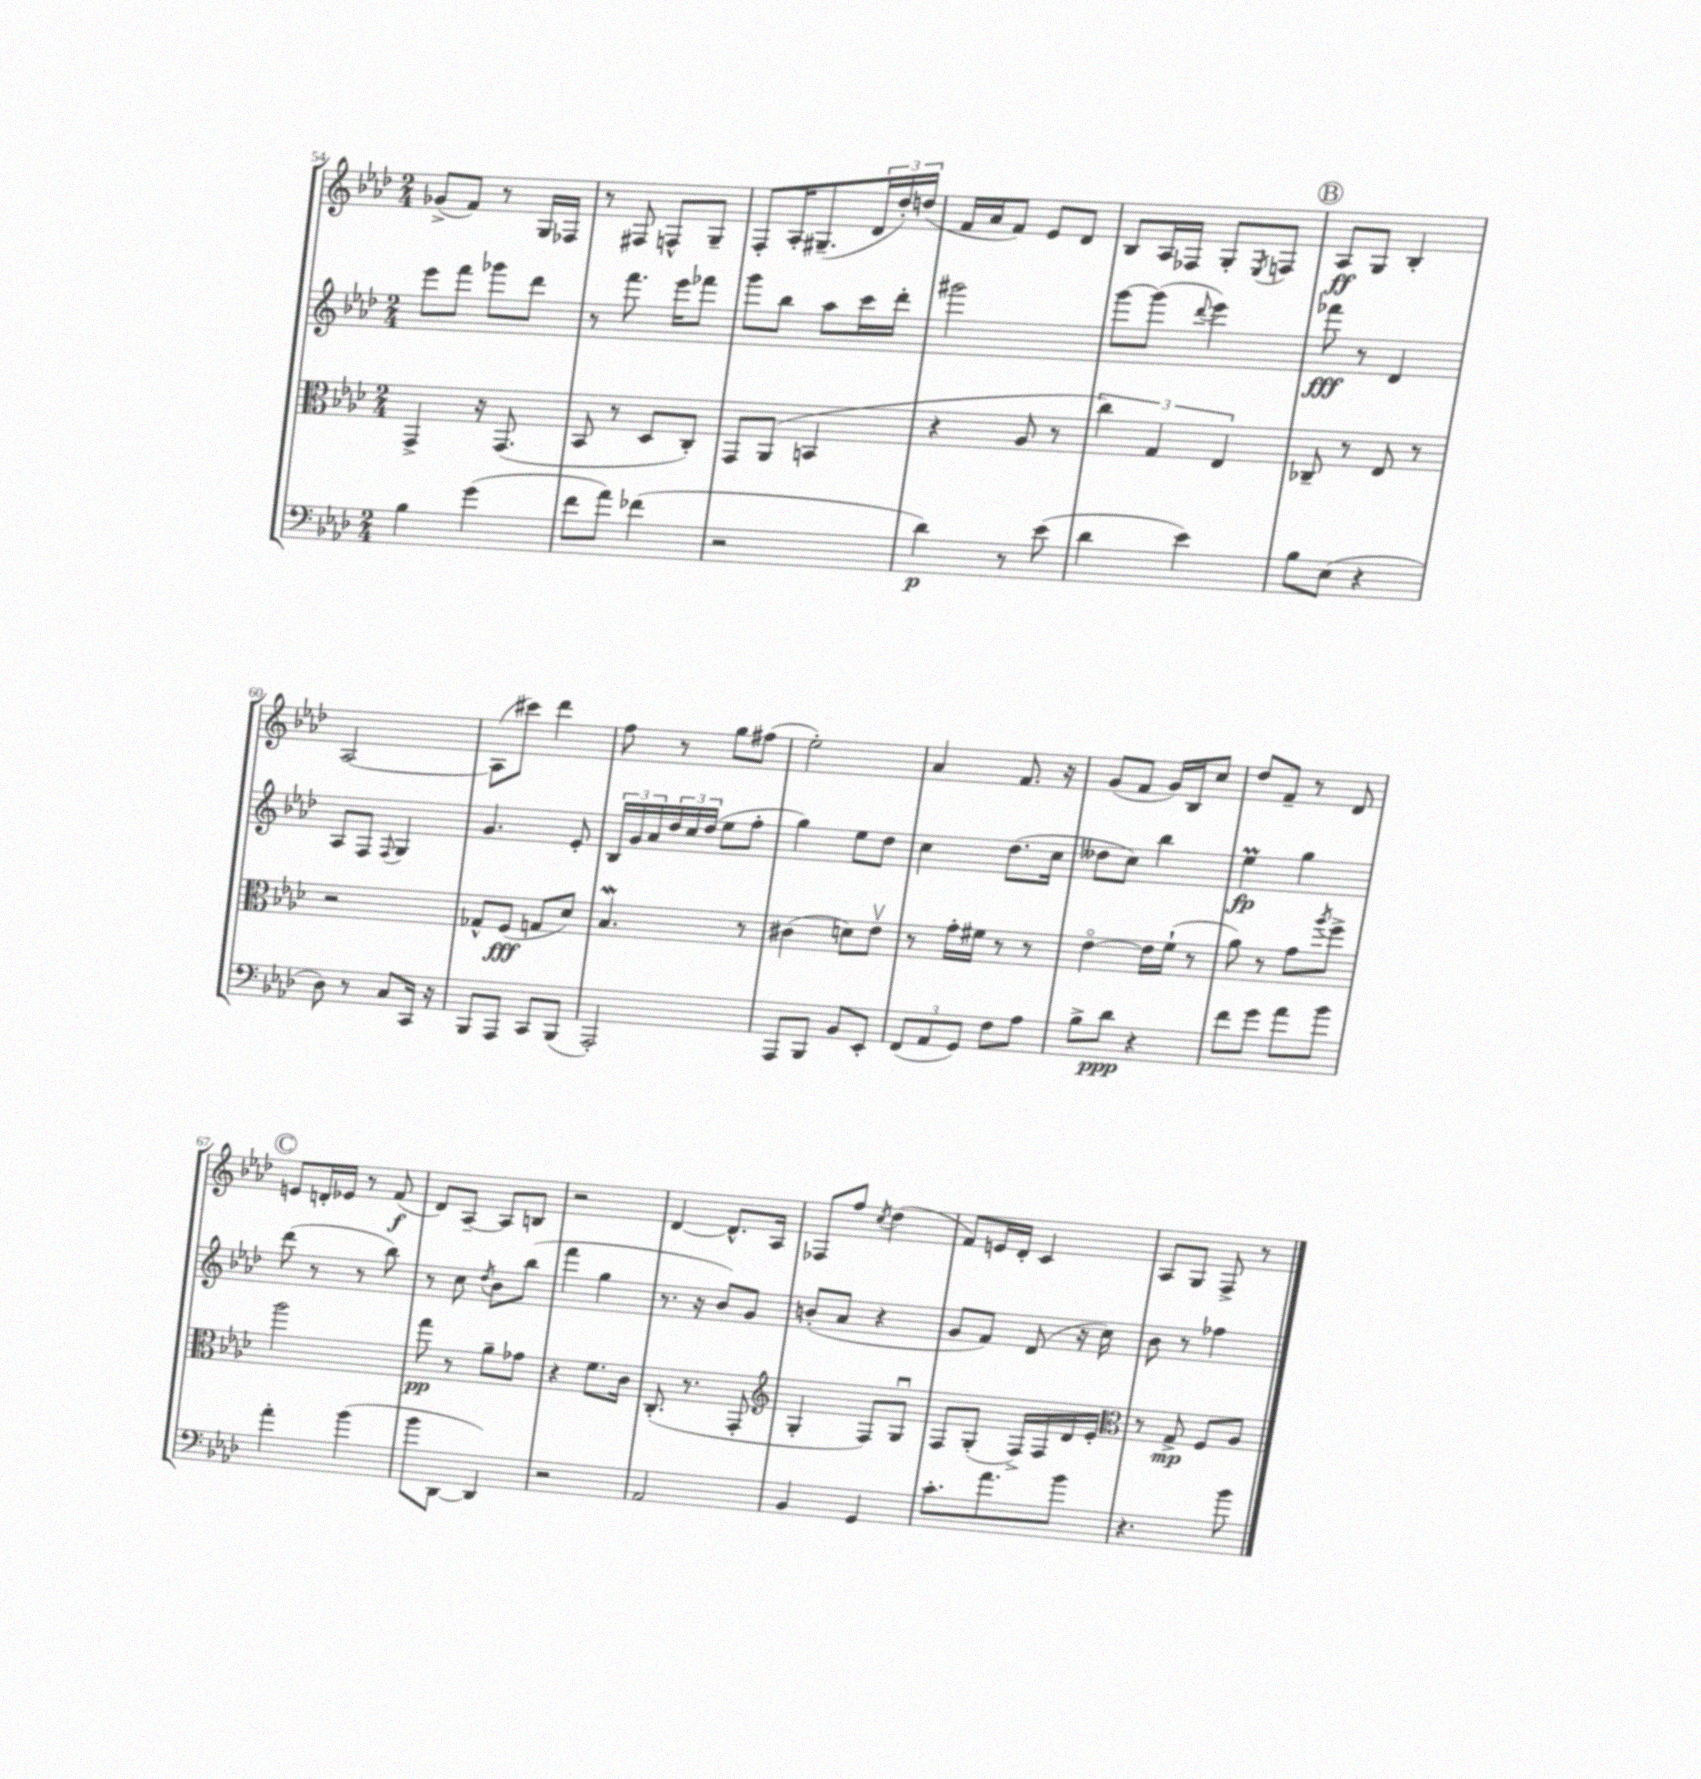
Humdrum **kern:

**kern	**kern	**kern	**kern
*staff4	*staff3	*staff2	*staff1
*clefF4	*clefC3	*clefG2	*clefG2
*k[b-e-a-d-]	*k[b-e-a-d-]	*k[b-e-a-d-]	*k[b-e-a-d-]
*M2/4	*M2/4	*M2/4	*M2/4
4B-	4GG^	8eee-	(8g-^
.	.	8fff	8f)
(4g	16r	8ggg-	8r
.	(8.GG	.	.
.	.	8ddd-	16G
.	.	.	16F-
=	=	=	=
8f	8BB-	8r	8r
8a-)	8r	8.fff	8F#
(4f-	8D-	.	8F^^
.	.	16eee-	.
.	8C')	8fff-	8G~
=	=	=	=
2r	8GG	8ggg	8F'
.	(8AA-	8bb-	16A-'
.	.	.	(8.G#~
.	4BB	8aa-	.
.	.	16ccc	24d-
.	.	.	24dd-')
.	.	16ddd-'	.
.	.	.	(24dd
=	=	=	=
4d-)	4r	2ggg#	16f
.	.	.	16a-
.	.	.	8f)
8r	8A-	.	8e-
(8e-	8r	.	8d-
=	=	=	=
4d-	6cc)	[8ggg	8B-
.	.	(8ggg]	16A-
.	6G	.	.
.	.	.	16F-
.	.	8qqddd-	.
4e-)	.	4eee-)	8G'
.	6E-	.	.
.	.	.	8qE-
.	.	.	8F
=	=	=	=
8B-	8C-~	8fff-	8A-
(8E-	8r	8r	8G
4r	8E-	4d-	4B-'
.	8r	.	.
=	=	=	=
8D-)	2r	8A-	[2A-
8r	.	8F	.
.	.	8qqF	.
8C	.	4G	.
16CC	.	.	.
16r	.	.	.
=	=	=	=
8BBB-	8G-^^	4.g	(8A-]
8AAA-	(8F	.	8ccc#)
8CC	8G	.	4ddd-
(8BBB-	8d-)	8e-'	.
=	=	=	=
2AAA-')	4.B-	24B-	8ff
.	.	24g	.
.	.	24a-	.
.	.	24dd-	8r
.	.	24cc	.
.	.	(24dd-	.
.	.	8ee-	8gg
.	8r	8ff'	(8ff#
=	=	=	=
8AAA-	(4c#	4gg)	2ee-')
8BBB-	.	.	.
8BB-	8d)	8ee-	.
8EE-'	8e-v	8dd-	.
=	=	=	=
(12FF	8r	4cc	4a-
12AA-	.	.	.
.	16g'	.	.
12GG)	.	.	.
.	16f#	.	.
8F	8r	(8.dd-	8.f
8A-	8r	.	.
.	.	16cc	16r
=	=	=	=
8B-^	[4e-o	8dd--	(8g
8d-	.	8cc)	8f
4r	16e-]	4bb-	16g)
.	(16f`	.	16B-
.	8r	.	8cc
=	=	=	=
8f	8a-)	4ee-	8dd-
8g	8r	.	8f~
8a-	8g	4gg	8r
.	8qaa-	.	.
8b-	8ff^	.	8d-
=	=	=	=
4a-'	2aa-	(8ddd-	8e
.	.	8r	16d'
.	.	.	16e-
(4b-	.	8r	8r
.	.	8bb-)	(8f
=	=	=	=
8b-	8gg	8r	8d-)
[8DD-	8r	8cc	[8A-~
.	.	8qdd-	.
4DD-])	8a-~	8b-	8A-]
.	8g-	(8bb-	8B
=	=	=	=
2r	4r	4fff	2r
.	8.f	4gg	.
.	16c	.	.
=	=	=	=
2AA-	(8.C'	8.r	[4d-
.	8.r	16r	.
.	.	8b-)	8.d-^^]
.	8GG'	8g	.
.	.	.	16A-
=	=	=	=
*	*clefG2	*	*
4BB-	4G'	(8b'	8F-
.	.	8a-	8ff
.	.	.	8qcc
4GG	8F)	4r	(4dd-
.	8Gu	.	.
=	=	=	=
8.c'	8F	8g	8f)
.	(8G'	8f)	16e
8.a-	.	.	16d-'
.	16F^)	(8d-	4c
.	16F	.	.
8b-	16d-	16r	.
.	16e-'	16cc)	.
=	=	=	=
*	*clefC3	*	*
4.r	8r	8b-	8A-
.	8G^	8r	8G
.	8F	4ff-	8F^
8b-	8A-	.	8r
==	==	==	==
*-	*-	*-	*-
